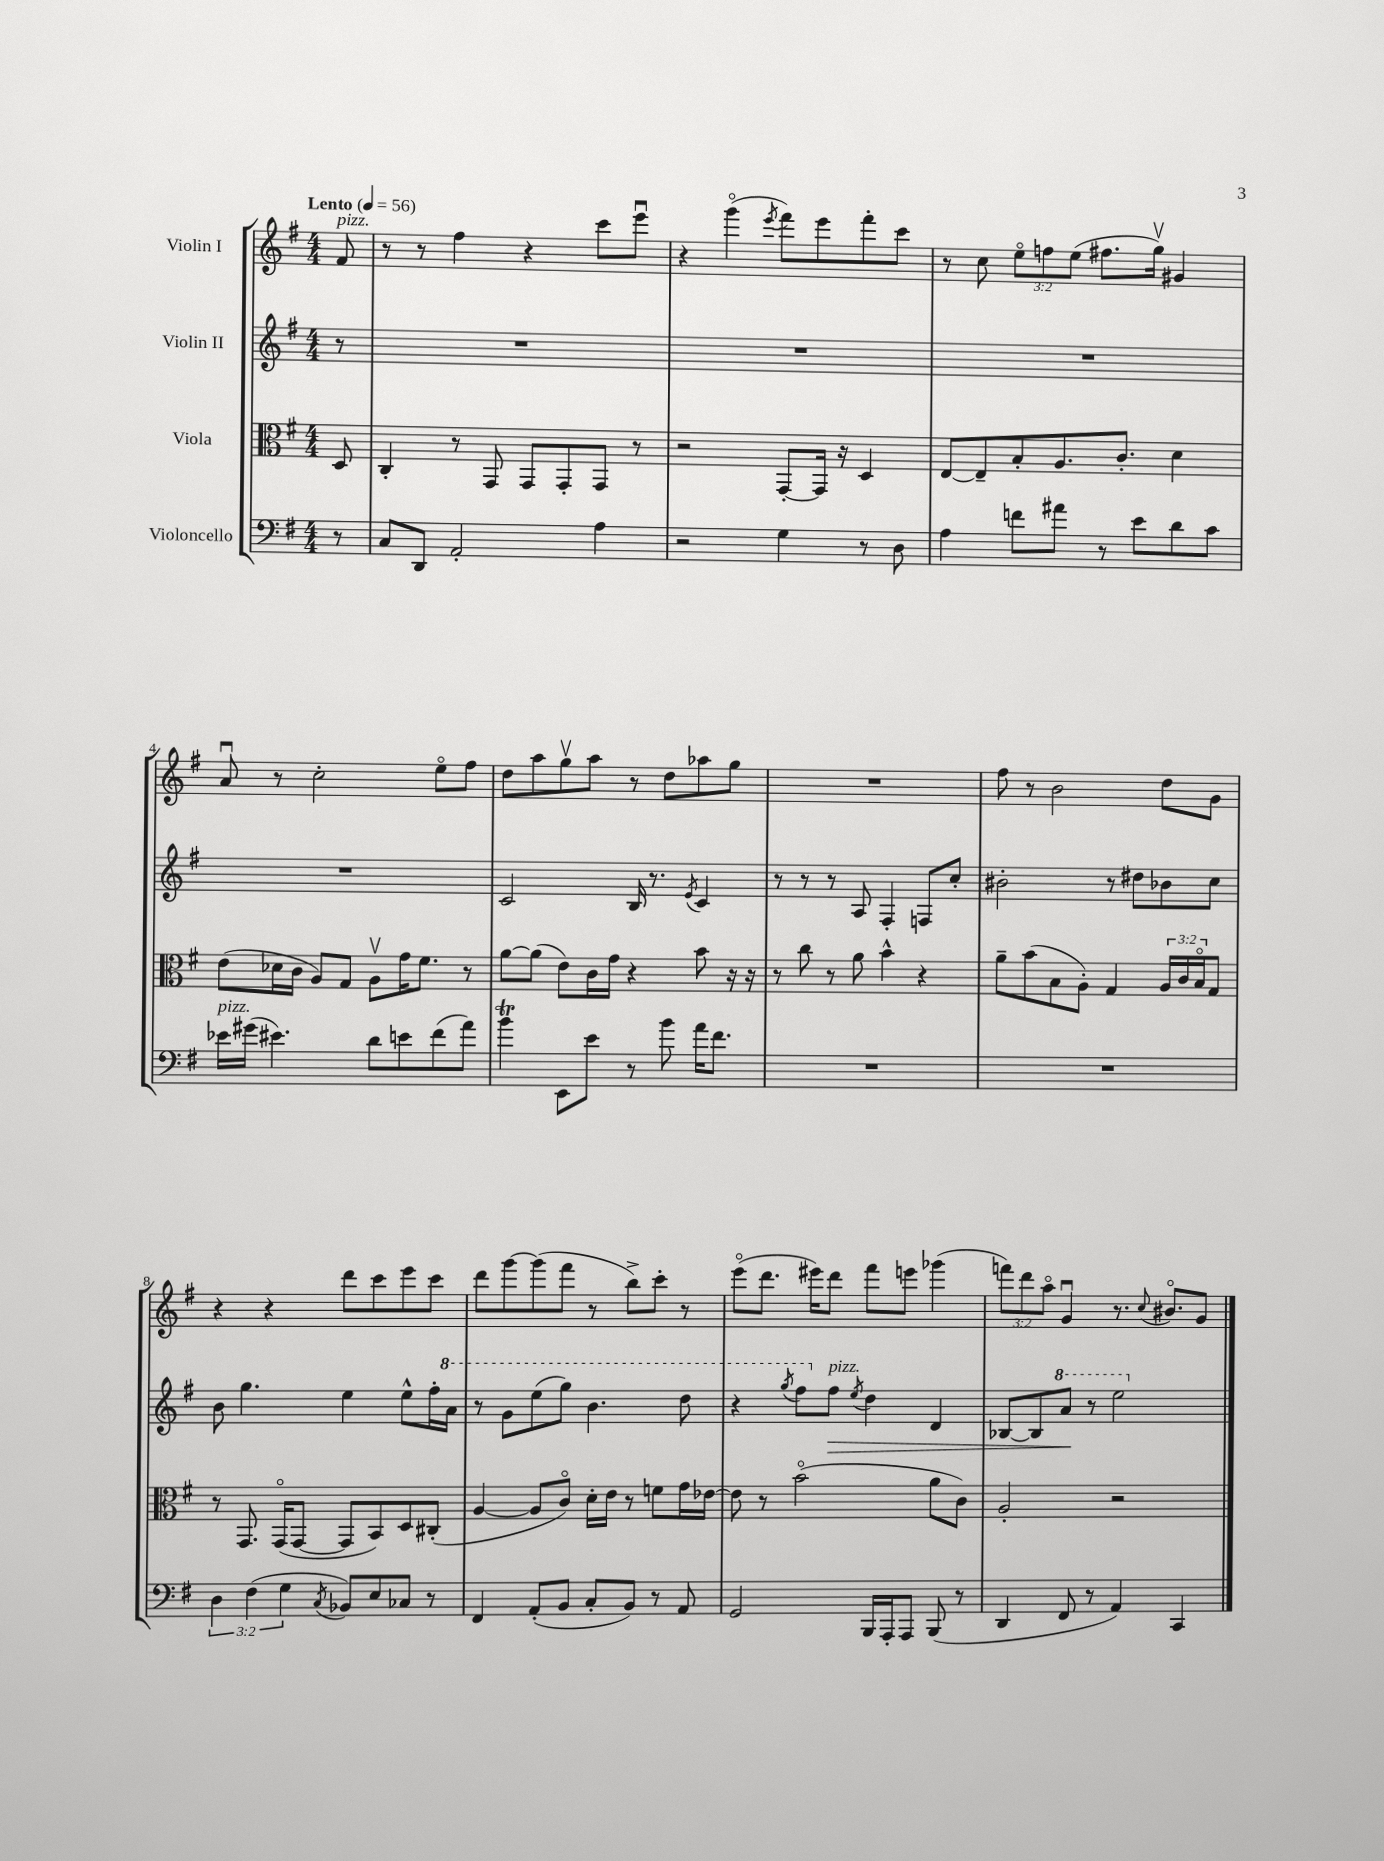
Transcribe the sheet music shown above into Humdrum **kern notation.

**kern	**kern	**kern	**dynam	**kern
*part4	*part3	*part2	*part2	*part1
*staff4	*staff3	*staff2	*staff2	*staff1
*I"Violoncello	*I"Viola	*I"Violin II	*	*I"Violin I
*clefF4	*clefC3	*clefG2	*	*clefG2
*k[f#]	*k[f#]	*k[f#]	*	*k[f#]
*M4/4	*M4/4	*M4/4	*	*M4/4
*MM56	*MM56	*MM56	*	*MM56
=	=	=	=	=
!	!	!	!	!LO:TX:a:B:t=Lento
!	!	!	!	!LO:TX:a:i:t=pizz.
8r	8D/	8r	.	8f#/
=1	=1	=1	=1	=1
8C/L	4C'/	1r	.	8r
8DD/J	.	.	.	8r
2AA'/	8r	.	.	4ff#\
.	8GG/	.	.	.
.	8GG/L	.	.	4r
.	8GG'/	.	.	.
4A\	8GG/J	.	.	8ccc\L
.	8r	.	.	8eeeu\J
=2	=2	=2	=2	=2
2r	2r	1r	.	4r
.	.	.	.	(4ggg\
.	.	.	.	8qeee/
4G\	[8GG'/L	.	.	8fff#\L)
.	16GG/Jk]	.	.	8eee\
.	16r	.	.	.
8r	4D/	.	.	8fff#'\
8D\	.	.	.	8ccc\J
=3	=3	=3	=3	=3
4A\	[8E/L	1r	.	8r
.	8E~/]	.	.	8cc\
8fn\L	8B'/	.	.	12ee\L
.	.	.	.	12ffn\
8a#X\J	8.A/	.	.	.
.	.	.	.	(12ee\J
8r	.	.	.	8.ff#X\L
.	8.c'/J	.	.	.
8e\L	.	.	.	.
.	.	.	.	16ggv\Jk)
8d\	4d\	.	.	4g#X/
8c\J	.	.	.	.
!!LO:LB:g=z
=4	=4	=4	=4	=4
!LO:TX:a:i:t=pizz.	!	!	!	!
16e-X\LL	(8e\L	1r	.	8au/
(16g#X\JJ	.	.	.	.
4.e#X\)	16d-X\L	.	.	8r
.	16c\JJ	.	.	.
.	8A/L)	.	.	2cc'\
.	8G/J	.	.	.
8d\L	8Av\L	.	.	.
8en\	16g\K	.	.	.
.	8.f#\J	.	.	.
(8f#\	.	.	.	8ee\L
8a\J)	8r	.	.	8ff#\J
=5	=5	=5	=5	=5
4bt\	[8a\L	2c/	.	8dd\L
.	(8a\J]	.	.	8aa\
8EE\L	8e\L)	.	.	8ggv\
8e\J	16c\L	.	.	8aa\J
.	16g\JJ	.	.	.
8r	4r	16B/	.	8r
.	.	8.r	.	.
8b\	.	.	.	8dd\L
.	.	8qe/	.	.
16a\KL	8b\	4c/	.	8aa-X\
8.f#\J	.	.	.	.
.	16r	.	.	8gg\J
.	16r	.	.	.
=6	=6	=6	=6	=6
1r	8r	8r	.	1r
.	8cc\	8r	.	.
.	8r	8r	.	.
.	8a\	8A/	.	.
.	4b^^\	4F#'/	.	.
.	4r	8Fn/L	.	.
.	.	8cc'/J	.	.
=7	=7	=7	=7	=7
1r	8a~\L	2b#X'\	.	8ff#\
.	(8b\	.	.	8r
.	8B\	.	.	2b\
.	8A'\J)	.	.	.
.	4G/	8r	.	.
.	.	8dd#X\L	.	.
.	24A/LL	8b-X\	.	8dd\L
.	24c/	.	.	.
.	24B/J	.	.	.
.	8G/J	8cc\J	.	8g\J
!!LO:LB:g=z
=8	=8	=8	=8	=8
6D\	8r	8b\	.	4r
.	8.GG/	4.gg\	.	.
(6F#\	.	.	.	.
.	.	.	.	4r
.	(16GG/KL	.	.	.
6G\	.	.	.	.
.	[8GG/J	.	.	.
8qC/	.	.	.	.
8BB-X/L)	8GG/L]	4ee\	.	8ddd\L
8E/	8BB/)	.	.	8ccc\
8C-X/J	8D/	8ee^^\L	.	8eee\
8r	(8C#X'/J	16ff#'\L	.	8ccc\J
*	*	*8va	*	*
.	.	16aa\JJ	.	.
=9	=9	=9	=9	=9
4FF#/	[4A/	8r	.	8ddd\L
.	.	8gg\L	.	[8ggg\
(8AA'/L	8A/L]	(8eee\	.	(8ggg\]
8BB/J	8c/J)	8ggg\J)	.	8fff#\J
8C'/L	16d'\LL	4.bb\	.	8r
.	16e\JJ	.	.	.
8BB/J)	8r	.	.	8bb^\L)
8r	8fn\L	.	.	8ccc'\J
8AA/	16g\L	8ddd\	.	8r
.	[16e-X\JJ	.	.	.
=10	=10	=10	=10	=10
2GG/	8e-\]	4r	.	(8eee\L
.	8r	.	.	8.ddd\J
.	.	8qggg/	.	.
.	(2b\	8fff#\L	.	.
.	.	.	.	16eee#X\KL)
*	*	*X8va	*	*
!	!	!LO:TX:a:i:t=pizz.	!	!
!	!	!	!LO:HP:b	!
.	.	8ff#\J	>	8ddd\J
.	.	8qee/	.	.
16BBB/LL	.	4dd\	.	8fff#\L
16AAA'/J	.	.	.	.
8AAA/J	.	.	.	8eeen\J
(8BBB/	8a\L	4d/	.	(4ggg-X\
8r	8c\J)	.	.	.
=11	=11	=11	=11	=11
4DD/	2A'/	[8B-X/L	.	12fffn\L)
.	.	.	.	12ddd\
.	.	8B-/]	.	.
.	.	.	.	12aa\J
*	*	*8va	*	*
8FF#/	.	8aa/J	.	4gu/
8r	.	8r	]	.
4AA/)	2r	2eee\	.	8.r
.	.	.	.	8qqcc/
.	.	.	.	8.b#X/L
4CC/	.	.	.	.
.	.	.	.	8g/J
*	*	*X8va	*	*
==	==	==	==	==
*-	*-	*-	*-	*-
